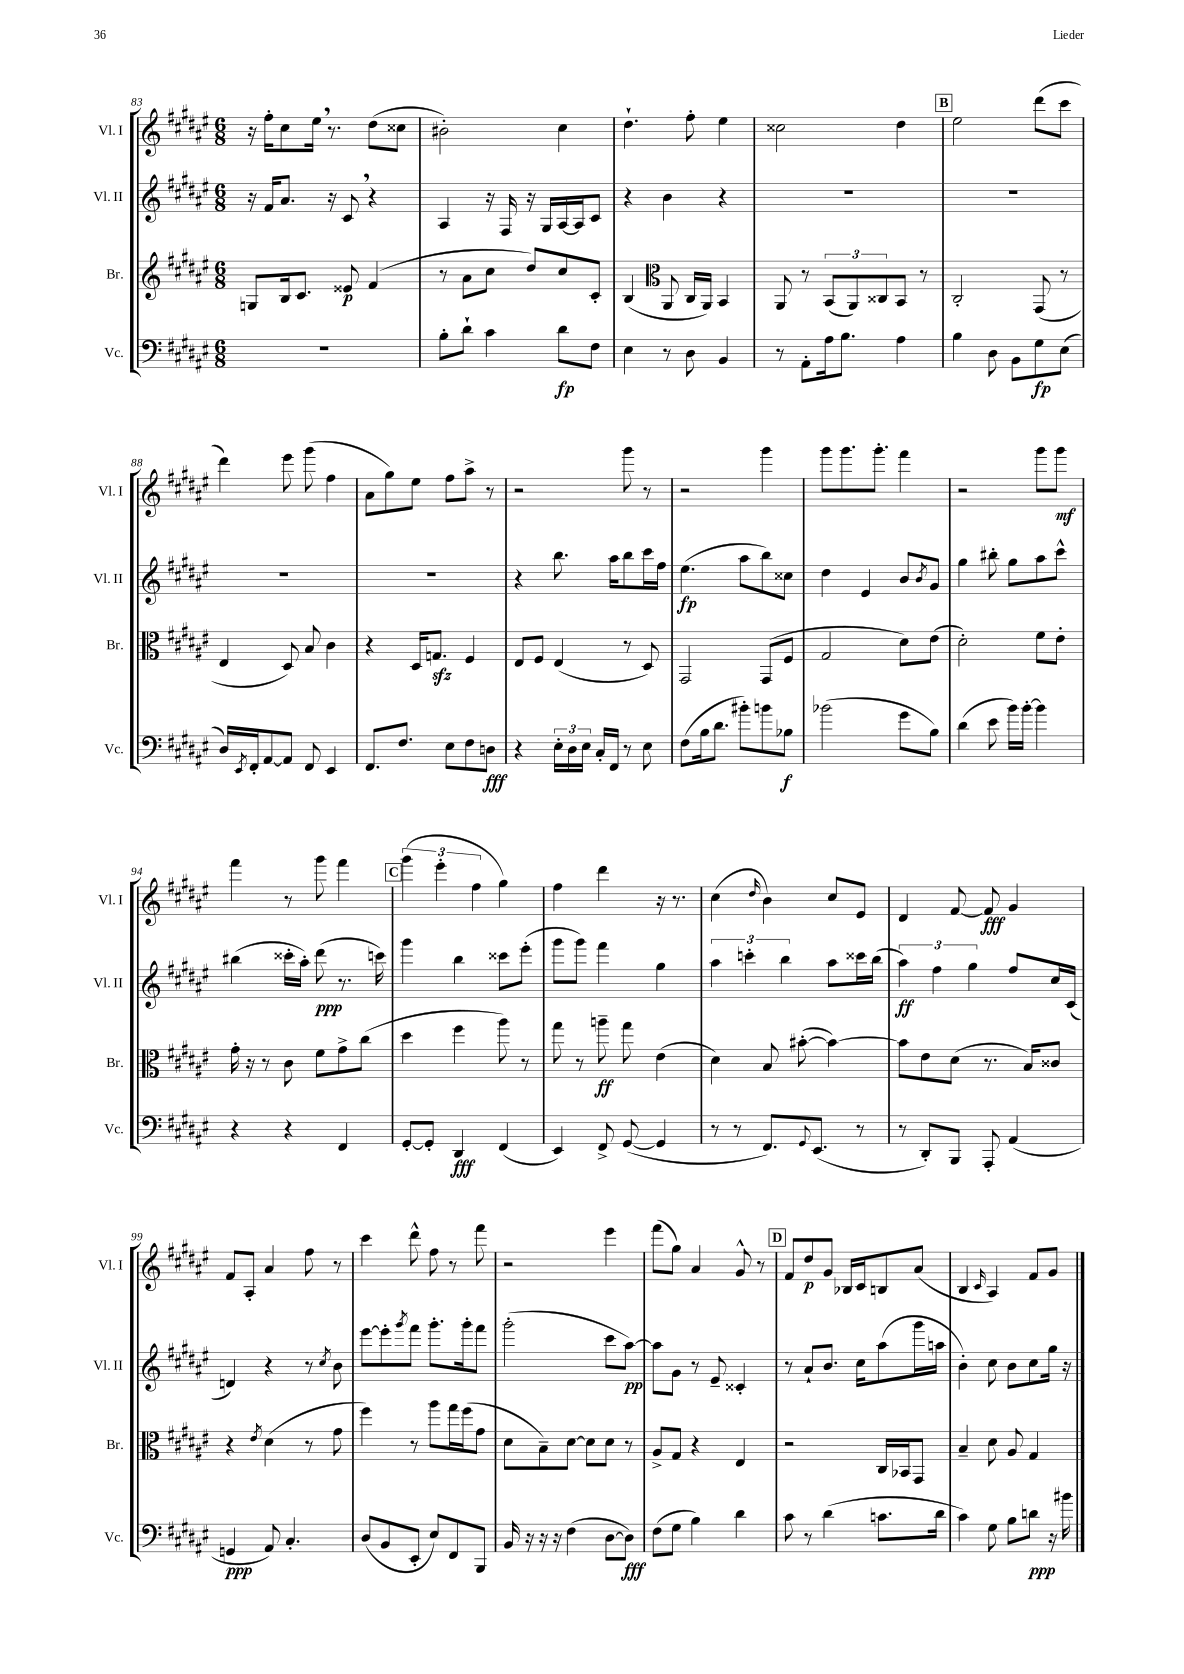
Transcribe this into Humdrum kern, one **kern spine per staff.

**kern	**kern	**kern	**kern
*staff4	*staff3	*staff2	*staff1
*clefF4	*clefG2	*clefG2	*clefG2
*k[f#c#g#d#a#e#]	*k[f#c#g#d#a#e#]	*k[f#c#g#d#a#e#]	*k[f#c#g#d#a#e#]
*M6/8	*M6/8	*M6/8	*M6/8
2.r	8G/L	16r	16r
.	.	16f#/LK	16ff#'\LK
.	16B/k	8.a#/J	8cc#\
.	8.c#/J	.	.
.	.	.	16ee#\Jk
.	.	16r	8.r
.	8e##/	8c#/	.
.	(4f#/	4r	(8dd#\L
.	.	.	8cc##\J
=	=	=	=
8B'\L	8r	4A#/	2b#'\)
8d#`\J	8a#\L	.	.
4c#\	8cc#\J	16r	.
.	.	16F#/	.
.	8dd#/L)	16r	.
.	.	16G#/LL	.
8d#\L	8cc#/	[16A#/	4cc#\
.	.	16A#/]J	.
8F#\J	8c#'/J	8c#/J	.
=	=	=	=
4E#\	(4B/	4r	4.dd#`\
*	*clefC3	*	*
8r	8AA#/	4b\	.
8D#\	16C#/LL	.	8ff#'\
.	16AA#/JJ)	.	.
4BB/	4BB/	4r	4ee#\
=	=	=	=
8r	8AA#/	2.r	2cc##\
8AA#'\L	8r	.	.
16A#\k	(12BB/L	.	.
8.B\J	.	.	.
.	12AA#/)	.	.
.	12C##/	.	.
4A#\	8BB/J	.	4dd#\
.	8r	.	.
=	=	=	=
4B\	2C#'/	2.r	2ee#\
8D#\	.	.	.
8BB\L	.	.	.
8G#\	(8GG#/	.	(8ddd#\L
(8E#\J	8r	.	8ccc#\J
=	=	=	=
16D#/LL)	4E#/	2.r	4ddd#\)
8qEE#/	.	.	.
16FF#'/J	.	.	.
[8AA#/	.	.	.
8AA#/]J	8D#/)	.	8eee#\
8FF#/	8B/	.	(8ggg#\
4EE#/	4c#\	.	4ff#\
=	=	=	=
8.FF#/L	4r	2.r	8a#\L
.	.	.	8gg#\)
8.F#/J	.	.	.
.	16D#/LK	.	8ee#\J
.	8.G/J	.	.
8E#\L	.	.	8ff#\L
8F#\	4F#/	.	8aa#^\J
8D\J	.	.	8r
=	=	=	=
4r	8E#/L	4r	2r
.	8F#/J	.	.
24E#'\LL	(4E#/	8.bb\	.
24D#\	.	.	.
24E#\JJ	.	.	.
16C#'/LL	.	.	.
16FF#/JJ	.	16aa#\LK	.
8r	8r	8bb\	8ggg#\
8E#\	8D#/)	16ccc#\L	8r
.	.	16ff#\JJ	.
=	=	=	=
(8F#\L	2GG#/	(4.ee#\	2r
16B\k	.	.	.
8.d#\J	.	.	.
8b#'\L)	.	8aa#\L	.
8b\	(8GG#/L	8bb\)	4ggg#\
8B-\J	8F#/J	8cc##\J	.
=	=	=	=
(2b-\	2G#/	4dd#\	8ggg#\L
.	.	.	8.ggg#\
.	.	4e#/	.
.	.	.	8.ggg#'\J
8g#\L	8d#\L)	8b/L	4fff#\
.	.	8qb/	.
8B\J)	(8e#\J	8g#/J	.
=	=	=	=
(4d#\	2d#'\)	4gg#\	2r
8e#\	.	8bb#'\	.
16b\LL)	.	8gg#\L	.
[16b'\JJ	.	.	.
4b\]	8f#\L	8aa#\	8ggg#\L
.	8e#'\J	8ccc#^^\J	8ggg#\J
=	=	=	=
4r	16g#'\	(4bb#\	4fff#\
.	16r	.	.
.	8r	.	.
4r	8c#\	16ccc##'\LL	8r
.	.	16aa#'\JJ)	.
.	8f#\L	(8ddd#\	8ggg#\
4FF#/	8g#^\	8.r	4fff#\
.	(8cc#\J	.	.
.	.	16ccc\)	.
=	=	=	=
[8GG#'/L	4dd#\	4ggg#\	(6ggg#\
8GG#'/]J	.	.	.
.	.	.	6eee#'\
4DD#/	4ff#\	4bb\	.
.	.	.	6ff#\
(4FF#/	8aa#\)	8ccc##\L	4gg#\)
.	8r	(8eee#'\J	.
=	=	=	=
4EE#/)	8gg#\	8ggg#\L	4ff#\
.	8r	8ggg#\J)	.
8FF#^/	8aa~\	4fff#\	4ddd#\
([8GG#/	8gg#\	.	.
4GG#/]	(4e#\	4gg#\	16r
.	.	.	8.r
=	=	=	=
8r	4d#\)	6aa#\	(4cc#\
8r	.	.	.
.	.	6ccc'\	.
.	.	.	16qqdd#/
8.FF#/L)	8B/	.	4b\)
.	.	6bb\	.
.	([8b#'\	.	.
8qqGG#/	.	.	.
(8.EE#/J	.	.	.
.	4b#\_)	8aa#\L	8cc#/L
8r	.	16ccc##\L	8e#/J
.	.	(16bb\JJ	.
=	=	=	=
8r	8b#\]L	6aa#\)	4d#/
8DD#'/L)	8e#\	.	.
.	.	6ff#\	.
8BBB/J	(8d#\J	.	[8f#/
.	.	6gg#\	.
8AAA#'/	8.r	.	8f#/]
(4AA#/	.	8ff#/L	4g#/
.	16B/LK)	.	.
.	8c##/J	16cc#/L	.
.	.	(16c#/JJ	.
=	=	=	=
4GG/	4r	4d/)	8f#/L
.	.	.	8A#'/J
.	8qe#/	.	.
8AA#/)	(4d#\	4r	4a#/
4.C#'/	.	.	.
.	8r	8r	8ff#\
.	.	8qcc#/	.
.	8g#\	8b\	8r
=	=	=	=
(8D#/L	4ff#\)	[8eee#\L	4ccc#\
8BB/	.	8eee#'\]	.
.	.	8qggg#/	.
8EE#'/J	8r	8fff#\J	8ddd#^^\
8E#/L)	8aa#\L	8.ggg#'\L	8ff#\
8FF#/	16gg#\L	.	8r
.	(16ff#\J	16ggg#'\k	.
8BBB/J	8g#\J	8fff#\J	8fff#\
=	=	=	=
16BB/	8d#\L	(2ggg#'\	2r
16r	.	.	.
16r	8B~\)	.	.
16r	.	.	.
(4F#\	[8d#\J	.	.
.	8d#\]L	.	.
[8D#\L	8d#\J	8ccc#\L	4eee#\
8D#\]J)	8r	[8aa#\J)	.
=	=	=	=
(8F#\L	8A#^/L	8aa#\]L	(8fff#\L
8G#\J	8G#/J	8g#\J	8gg#\J)
4B\)	4r	8r	4a#/
.	.	8e#~/	.
4d#\	4E#/	4c##'/	8g#^^/
.	.	.	8r
=	=	=	=
8c#\	2r	8r	8f#/L
8r	.	8a#`/L	8dd#/
(4d#\	.	8.b/J	8g#/J
.	.	.	16B-/LL
.	.	16cc#\LK	16c#/J
8.c\L	16C#/LL	(8aa#\	8B/
.	16BB-/J	.	.
.	8GG#/J	16ggg#\L	(8a#/J
16d#\Jk	.	16aa\JJ	.
=	=	=	=
4c#\)	4B~/	4b'\)	4B/
.	.	.	16qqc#/
8G#\	8d#\	8cc#\	4A#/)
8B\L	8A#/	8b\L	.
8d\J	4G#/	8cc#\	8f#/L
16r	.	16gg#\Jk	8g#/J
16b#\	.	16r	.
==	==	==	==
*-	*-	*-	*-
